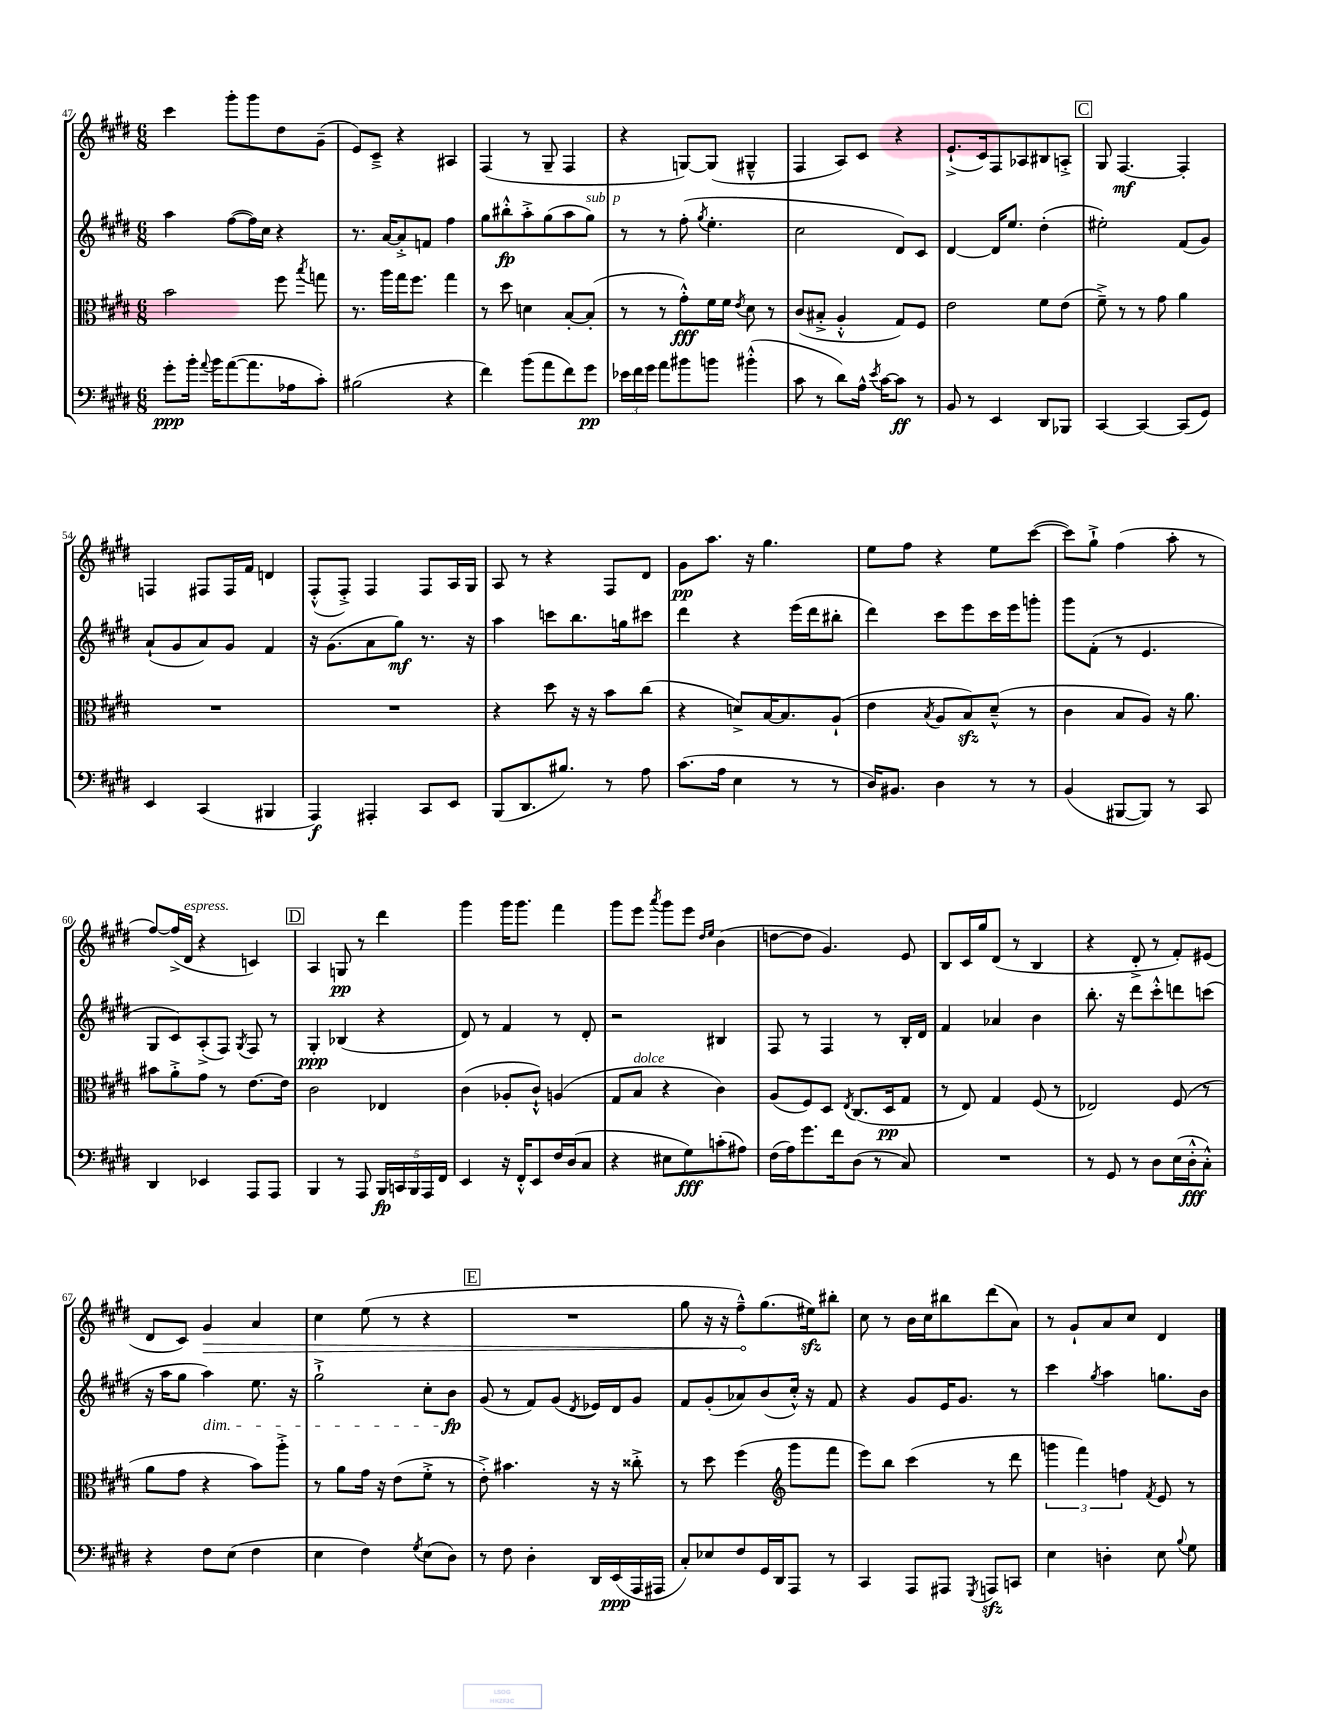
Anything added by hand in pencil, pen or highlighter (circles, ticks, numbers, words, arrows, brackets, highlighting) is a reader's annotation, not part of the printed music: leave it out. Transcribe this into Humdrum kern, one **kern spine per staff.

**kern	**kern	**kern	**kern
*staff4	*staff3	*staff2	*staff1
*clefF4	*clefC3	*clefG2	*clefG2
*k[f#c#g#d#]	*k[f#c#g#d#]	*k[f#c#g#d#]	*k[f#c#g#d#]
*M6/8	*M6/8	*M6/8	*M6/8
8g#'	2b	4aa	4ccc#
16b'	.	.	.
8qqa	.	.	.
16b	.	.	.
([8a	.	([8ff#	8ggg#'
8.a]	.	16ff#])	8ggg#
.	.	16cc#	.
.	8ff#	4r	8dd#
16A-	.	.	.
.	8qbb	.	.
8c#')	8gg	.	(8g#~
=	=	=	=
(2B#	8.r	8.r	8e)
.	.	.	8c#~^
.	16aa	[16a	.
.	16gg#	8a'^]	4r
.	8.ff#	.	.
.	.	8f	.
4r	4gg#	4ff#	4A#
=	=	=	=
4f#)	8r	8gg#	(4F#
.	8dd#	8bb#'^^	.
(8b	4d	8aa'^	8r
8a	.	(8gg#	8G#~
8f#)	[8B'	8aa	4F#
8g#	(8B']	8gg#)	.
=	=	=	=
24e-	8r	8r	4r
24f#	.	.	.
24g#	.	.	.
8a	8r	8r	.
8b#	8g#'^^)	(8ff#'	[8G)
.	.	8qgg#	.
8b	16f#	4.ee'	(8G]
.	16f#	.	.
.	8qe	.	.
(4b#'^^	8d#	.	4G#~^^
.	8r	.	.
=	=	=	=
8c#	(8c#	2cc#	4F#
8r	8B#'^	.	.
8d#)	4A'^^	.	8A)
16A^^	.	.	8c#
8qe	.	.	.
[16c#	.	.	.
8c#]	8G#)	8d#)	4r
8r	8F#	8c#	.
=	=	=	=
8BB	2e	[4d#	(8.e`^
8r	.	.	.
.	.	.	16c#)
4EE	.	16d#]	8F#
.	.	8.ee	.
.	.	.	8A-
8DD#	8f#	(4dd#'	8B#
8BBB-	(8e	.	8A'^
=	=	=	=
[4CC#	8f#~^)	2ee#')	8G#
.	8r	.	[4.F#
4CC#_	8r	.	.
.	8g#	.	.
(8CC#]	4a	(8f#	4F#']
8GG#)	.	8g#)	.
=	=	=	=
4EE	2.r	(8a`	4F
.	.	8g#	.
(4CC#	.	8a)	8F#
.	.	8g#	16F#
.	.	.	16f#
4BBB#	.	4f#	4d
=	=	=	=
4AAA)	2.r	16r	(8F#'^^
.	.	(8.g#	.
.	.	.	8F#'^)
4AAA#'	.	8a	4F#
.	.	8gg#)	.
8CC#	.	8.r	8F#
8EE	.	.	16A
.	.	16r	16G#
=	=	=	=
(8BBB	4r	4aa	8A
8.DD#	.	.	8r
.	8dd#	8ccc	4r
8.B#)	.	.	.
.	16r	8.bb	.
.	16r	.	.
8r	8b	.	8F#
.	.	16gg	.
8A	(8cc#	8ccc#	8d#
=	=	=	=
(8.c#	4r	4ddd#	8g#
.	.	.	8.aa
16A	.	.	.
4E	8d^)	4r	.
.	.	.	16r
.	[16B	.	4.gg#
.	8.B]	.	.
8r	.	(16eee	.
.	.	16ddd#	.
8r	(8A`	8bb#'	.
=	=	=	=
16D#)	4e	4ddd#)	8ee
8.BB#	.	.	.
.	.	.	8ff#
.	8qB	.	.
4D#	8A	8ccc#	4r
.	8B)	8eee	.
8r	(8d#~^^	16ccc#	8ee
.	.	16eee	.
8r	8r	8ggg'	([8ccc#
=	=	=	=
(4BB	4c#	8ggg#	8ccc#])
.	.	(8f#'	8gg#`^
[8BBB#	8B	8r	(4ff#
8BBB#])	8A)	4.e	.
8r	16r	.	8aa'
.	8.a	.	.
8CC#	.	.	8r
=	=	=	=
4DD#	8b#	8G#	[8ff#)
.	8a'^	8c#)	(16ff#^]
.	.	.	16d#
4EE-	8g#	(8A'^	4r
.	8r	8F#)	.
.	.	8qG#	.
8AAA	[8.e	8F#	4c)
8AAA	.	8r	.
.	16e]	.	.
=	=	=	=
4BBB	2c#	4G#'	4A
8r	.	(4B-	8G
8AAA	.	.	8r
20BBB	4E-	4r	4ddd#
20CC	.	.	.
20BBB	.	.	.
20AAA	.	.	.
20FF#	.	.	.
=	=	=	=
4EE	(4c#	8d#)	4ggg#
.	.	8r	.
16r	8A-'	4f#	16ggg#
16FF#'^^	.	.	8.ggg#
8EE	8c#`^^)	.	.
16F#	(4A	8r	4fff#
(16D#	.	.	.
8C#	.	8d#'	.
=	=	=	=
4r	8G#	2r	8ggg#
.	8B	.	8eee
.	.	.	8qaaa
8E#	4r	.	8ggg#
8G#)	.	.	8eee
.	.	.	16qqdd#
.	.	.	16qqee
(8c'	4c#)	4B#	(4b
8A#)	.	.	.
=	=	=	=
(16F#	(8A	8F#	[8dd
16A)	.	.	.
8.g#	8F#)	8r	8dd]
.	8D#	4F#	4.g#)
16f#	.	.	.
.	8qE	.	.
(8D#	(8.C#	.	.
8r	.	8r	.
.	16D#	.	.
8C#)	8G#	16B'	8e
.	.	16d#	.
=	=	=	=
2.r	8r	4f#	8B
.	8E)	.	16c#
.	.	.	16gg#
.	4G#	4a-	(8d#
.	.	.	8r
.	(8F#	4b	4B
.	8r	.	.
=	=	=	=
8r	2E-)	8.bb'	4r
8GG#	.	.	.
.	.	16r	.
8r	.	8ddd#	8d#'^
8D#	.	8ccc#'^^	8r
(16E	(8F#	8ddd	8f#')
16D#'^^	.	.	.
8C#'^^)	8r	(8ccc	(8e#
=	=	=	=
4r	8a	16r	8d#
.	.	16aa	.
.	8g#	8gg#	8c#)
8F#	4r	4aa)	4g#
(8E	.	.	.
4F#	8b)	8.ee	4a
.	8aa'^	.	.
.	.	16r	.
=	=	=	=
4E	8r	2gg#`^	4cc#
.	8a	.	.
4F#)	16g#	.	(8ee
.	16r	.	.
.	(8e	.	8r
8qG#	.	.	.
(8E	8f#'^	8cc#'	4r
8D#)	8r	8b	.
=	=	=	=
8r	8e'^)	(8g#	2.r
8F#	4.b#	8r	.
4D#'	.	8f#)	.
.	.	(8g#	.
.	.	8qd#	.
16DD#	16r	16e-)	.
(16EE	16r	16d#	.
16AAA	8cc##'^	8g#	.
16AAA#	.	.	.
=	=	=	=
8C#')	8r	8f#	8gg#
8E-	8dd#	(8g#'	16r
.	.	.	16r
8F#	(4ff#	8a-)	8ff#~^^)
16GG#	.	(8b	(8.gg#
16DD#	.	.	.
*	*clefG2	*	*
8AAA	8ggg#	16cc#'^^)	.
.	.	16r	16ee#)
8r	8fff#	8f#	8bb#'
=	=	=	=
4CC#	8eee)	4r	8cc#
.	8bb	.	8r
8AAA	(4ccc#	8g#	16b
.	.	.	16cc#
8AAA#	.	16e	8bb#
.	.	8.g#	.
8qGGG#	.	.	.
8AAA	8r	.	(8ddd#
8CC	8ddd#	8r	8a)
=	=	=	=
4E	6ggg	4ccc#	8r
.	.	.	8g#`
.	6fff#)	.	.
.	.	8qgg#	.
4D'	.	4aa	8a
.	6ff	.	.
.	.	.	8cc#
.	8qf#	.	.
8E	8e	8.gg	4d#
8qqB	.	.	.
8G#	8r	.	.
.	.	16b	.
==	==	==	==
*-	*-	*-	*-
